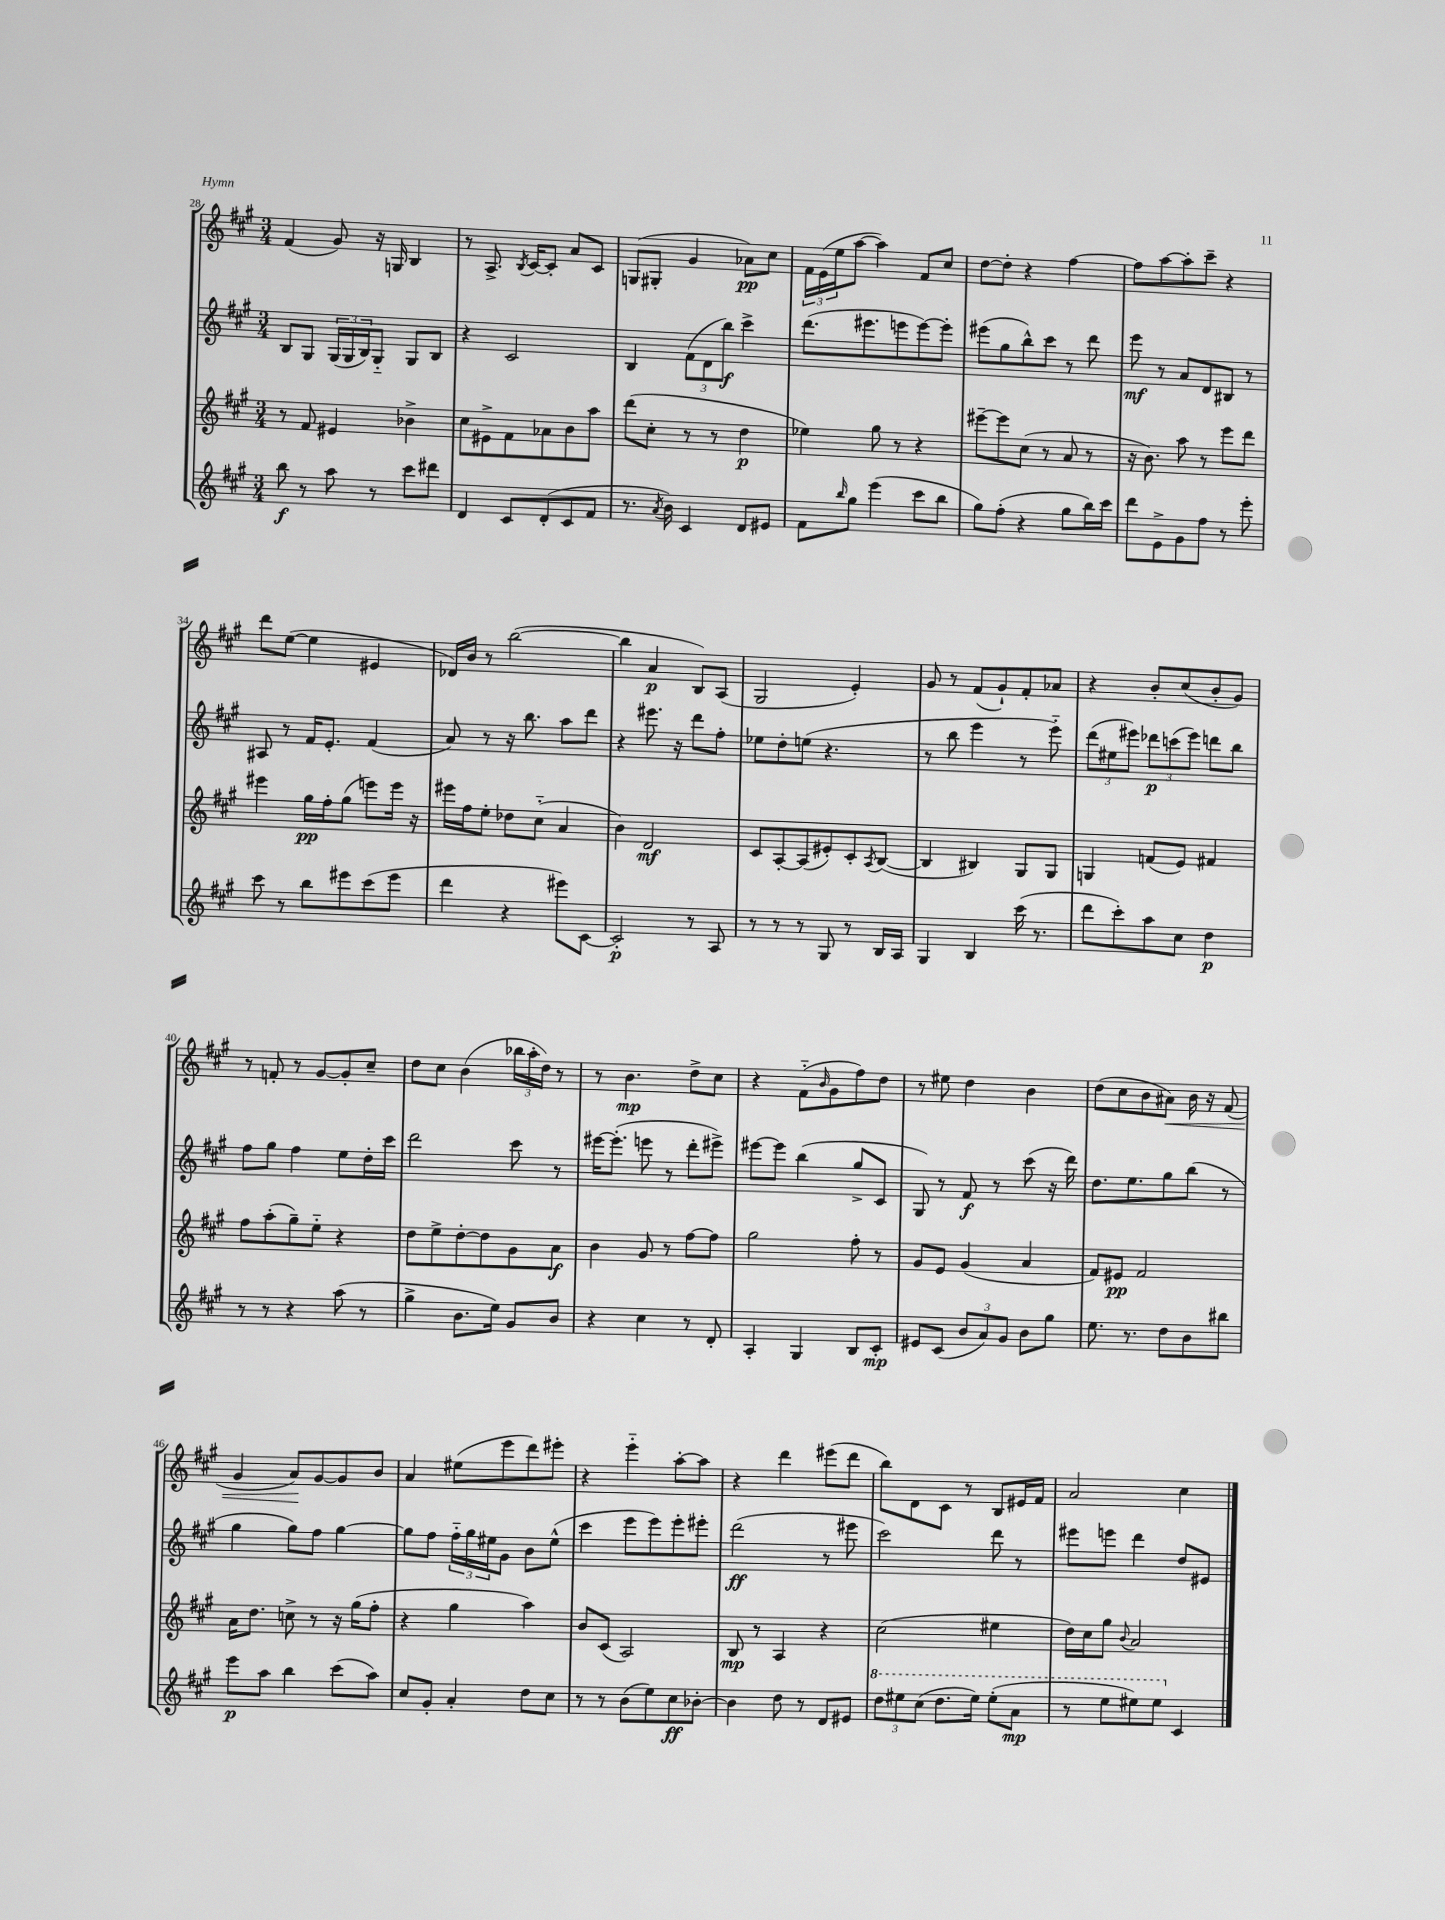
<<
\new StaffGroup <<
\new Staff = "s0" {
    \clef treble \key a \major \numericTimeSignature \time 3/4
    fis'4( gis'8) r16 g16 b4 |
    r8 a8.-> \acciaccatura { b8 } cis'16~ cis'8-. a'8 cis'8 |
    g8( gis8-. gis'4 aes'8\pp) cis''8 |
    \tuplet 3/2 { fis'16 e'16( e''16 } a''8~ a''4) fis'8 cis''8 |
    d''8~ d''8-. r4 fis''4~ |
    fis''8 a''8~ a''8-. cis'''8-- r4 |
    d'''8 e''8~( e''4 eis'4 |
    des'16) b'16 r8 b''2~( |
    b''4 a'4\p b8) a8( |
    gis2 e'4-.) |
    gis'8 r8 fis'8( gis'8-!) fis'8-. aes'8 |
    r4 b'8-. cis''8( b'8-. gis'8) |
    r8 f'8-. r8 gis'8~ gis'8-. cis''8-- |
    d''8 cis''8 b'4( \tuplet 3/2 { bes''16 a''16-. d''16) } r8 |
    r8 b'4.\mp d''8-> cis''8 |
    r4 fis'8-_( \grace { b'16 } gis'8 fis''8) d''8 |
    r8 eis''8 d''4 b'4 |
    d''8( cis''8 b'8 ais'8\<) b'16 r16 fis'8( |
    gis'4 a'8\!) gis'8~ gis'8 b'8 |
    a'4 eis''8( e'''8 d'''8) eis'''8-. |
    r4 e'''4-_ a''8~-. a''8 |
    r4 d'''4 eis'''8( d'''8 |
    b''8) d'8 cis'8 r8 b8 eis'16 fis'16 |
    a'2 cis''4 \bar "|." |
}
\new Staff = "s1" {
    \clef treble \key a \major \numericTimeSignature \time 3/4
    b8 gis8 \tuplet 3/2 { gis16( gis16 b16) } gis8-_ gis8 b8 |
    r4 cis'2 |
    b4 \tuplet 3/2 { fis'8( d'8 b''8\f) } cis'''4-> |
    d'''8.( eis'''8. e'''8 e'''8~) e'''8-. |
    eis'''8( gis''8 b''8-^) cis'''8 r8 d'''8 |
    e'''8\mf r8 a'8 d'8 bis8 r8 |
    ais8 r8 fis'16 e'8.-. fis'4( |
    a'8) r8 r16 b''8. a''8 d'''8 |
    r4 eis'''8. r16 d'''8 fis''8-. |
    ees''8 d''8-. e''8( r4. |
    r8 b''8 e'''4 r8 e'''8-_) |
    \tuplet 3/2 { d'''8( eis''8 eis'''8) } \tuplet 3/2 { des'''8\p c'''8( eis'''8) } d'''8 b''8 |
    fis''8 gis''8 fis''4 e''8 d''16-. cis'''16 |
    d'''2 cis'''8 r8 |
    eis'''16~ eis'''8.-.( e'''8 r8 d'''8-. eis'''8->) |
    eis'''8~ eis'''8 b''4( gis''8-> cis'8 |
    gis8) r8 fis'8\f r8 cis'''8( r16 d'''16) |
    d''8. e''8. gis''8 b''8( r8 |
    gis''4 gis''8) fis''8 gis''4~ |
    gis''8 fis''8 \tuplet 3/2 { fis''16-_ gis''16 eis''16 } gis'8 b'8 eis''8-^( |
    cis'''4 e'''8 e'''8) e'''8-. eis'''8-. |
    d'''2\ff( r8 eis'''8 |
    cis'''2) d'''8 r8 |
    eis'''8 e'''8 d'''4 d''8 eis'8 \bar "|." |
}
\new Staff = "s2" {
    \clef treble \key a \major \numericTimeSignature \time 3/4
    r8 fis'8 eis'4 bes'4-> |
    cis''8 eis'8-> fis'8 aes'8 b'8 a''8 |
    d'''8( cis''8-. r8 r8 d''4\p |
    ees''4) gis''8 r8 r4 |
    eis'''8~-- eis'''8 cis''8( r8 a'8 r8 |
    r16 b'8.) a''8 r8 e'''8 d'''8 |
    eis'''4 gis''16\pp fis''16-. gis''8( e'''8) e'''16 r16 |
    eis'''16 fis''16 e''8-. des''8 cis''8-_( a'4 |
    b'4) d'2\mf |
    cis'8 a8~-. a8( eis'8-.) cis'8-. \acciaccatura { a8 } b8~( |
    b4 bis4) gis8 gis8 |
    g4 f'8( e'8) fis'4 |
    fis''8 a''8-.( gis''8--) e''8-_ r4 |
    d''8 e''8-> d''8~-. d''8 gis'8 a'8\f |
    b'4 gis'8 r8 fis''8~ fis''8 |
    gis''2 fis''8-. r8 |
    gis'8 e'8 gis'4( a'4 |
    fis'8) eis'8\pp fis'2 |
    a'16 d''8. c''8-> r8 r16 gis''16( fis''8-. |
    r4 gis''4 a''4) |
    b'8 cis'8( a2) |
    b8\mp r8 a4 r4 |
    cis''2( eis''4 |
    d''16) cis''16 gis''8 \appoggiatura { b'8 } a'2 \bar "|." |
}
\new Staff = "s3" {
    \clef treble \key a \major \numericTimeSignature \time 3/4
    b''8\f r8 a''8 r8 cis'''8 dis'''8 |
    d'4 cis'8 d'8-.( cis'8 fis'8 |
    r8. \acciaccatura { a'8 } b'16) cis'4 d'8 eis'8 |
    fis'8 \grace { b''16 } gis''8 e'''4( cis'''8 b''8 |
    gis''8) fis''8-.( r4 gis''8 b''16) cis'''16 |
    d'''8 e'8-> gis'8 fis''8 r8 e'''8-. |
    cis'''8 r8 b''8 eis'''8 cis'''8( eis'''8 |
    d'''4 r4 eis'''8) cis'8~ |
    cis'2-.\p r8 a8 |
    r8 r8 r8 gis8 r8 b16 a16 |
    gis4 b4 cis'''16( r8. |
    d'''8 cis'''8-.) a''8 cis''8 d''4\p |
    r8 r8 r4 a''8( r8 |
    gis''4-> b'8. e''16) gis'8 b'8 |
    r4 cis''4 r8 d'8-. |
    a4-. gis4 b8 cis'8-.\mp |
    eis'8 cis'8( \tuplet 3/2 { b'8 a'8) gis'8 } b'8 gis''8 |
    e''8. r8. d''8 b'8 bis''8 |
    e'''8\p a''8 b''4 cis'''8( a''8) |
    cis''8 gis'8-. a'4-. d''8 cis''8 |
    r8 r8 b'8( e''8) cis''8\ff bes'8~-. |
    bes'4 d''8 r8 d'8 eis'8 |
    \tuplet 3/2 { \ottava #1 d'''8 eis'''8 cis'''8( } d'''8. eis'''16) eis'''8-.( a''8\mp |
    r8 e'''8 eis'''8) eis'''8 \ottava #0 cis'4 \bar "|." |
}
>>
>>
\layout { \context { \Score currentBarNumber = #28 } }
